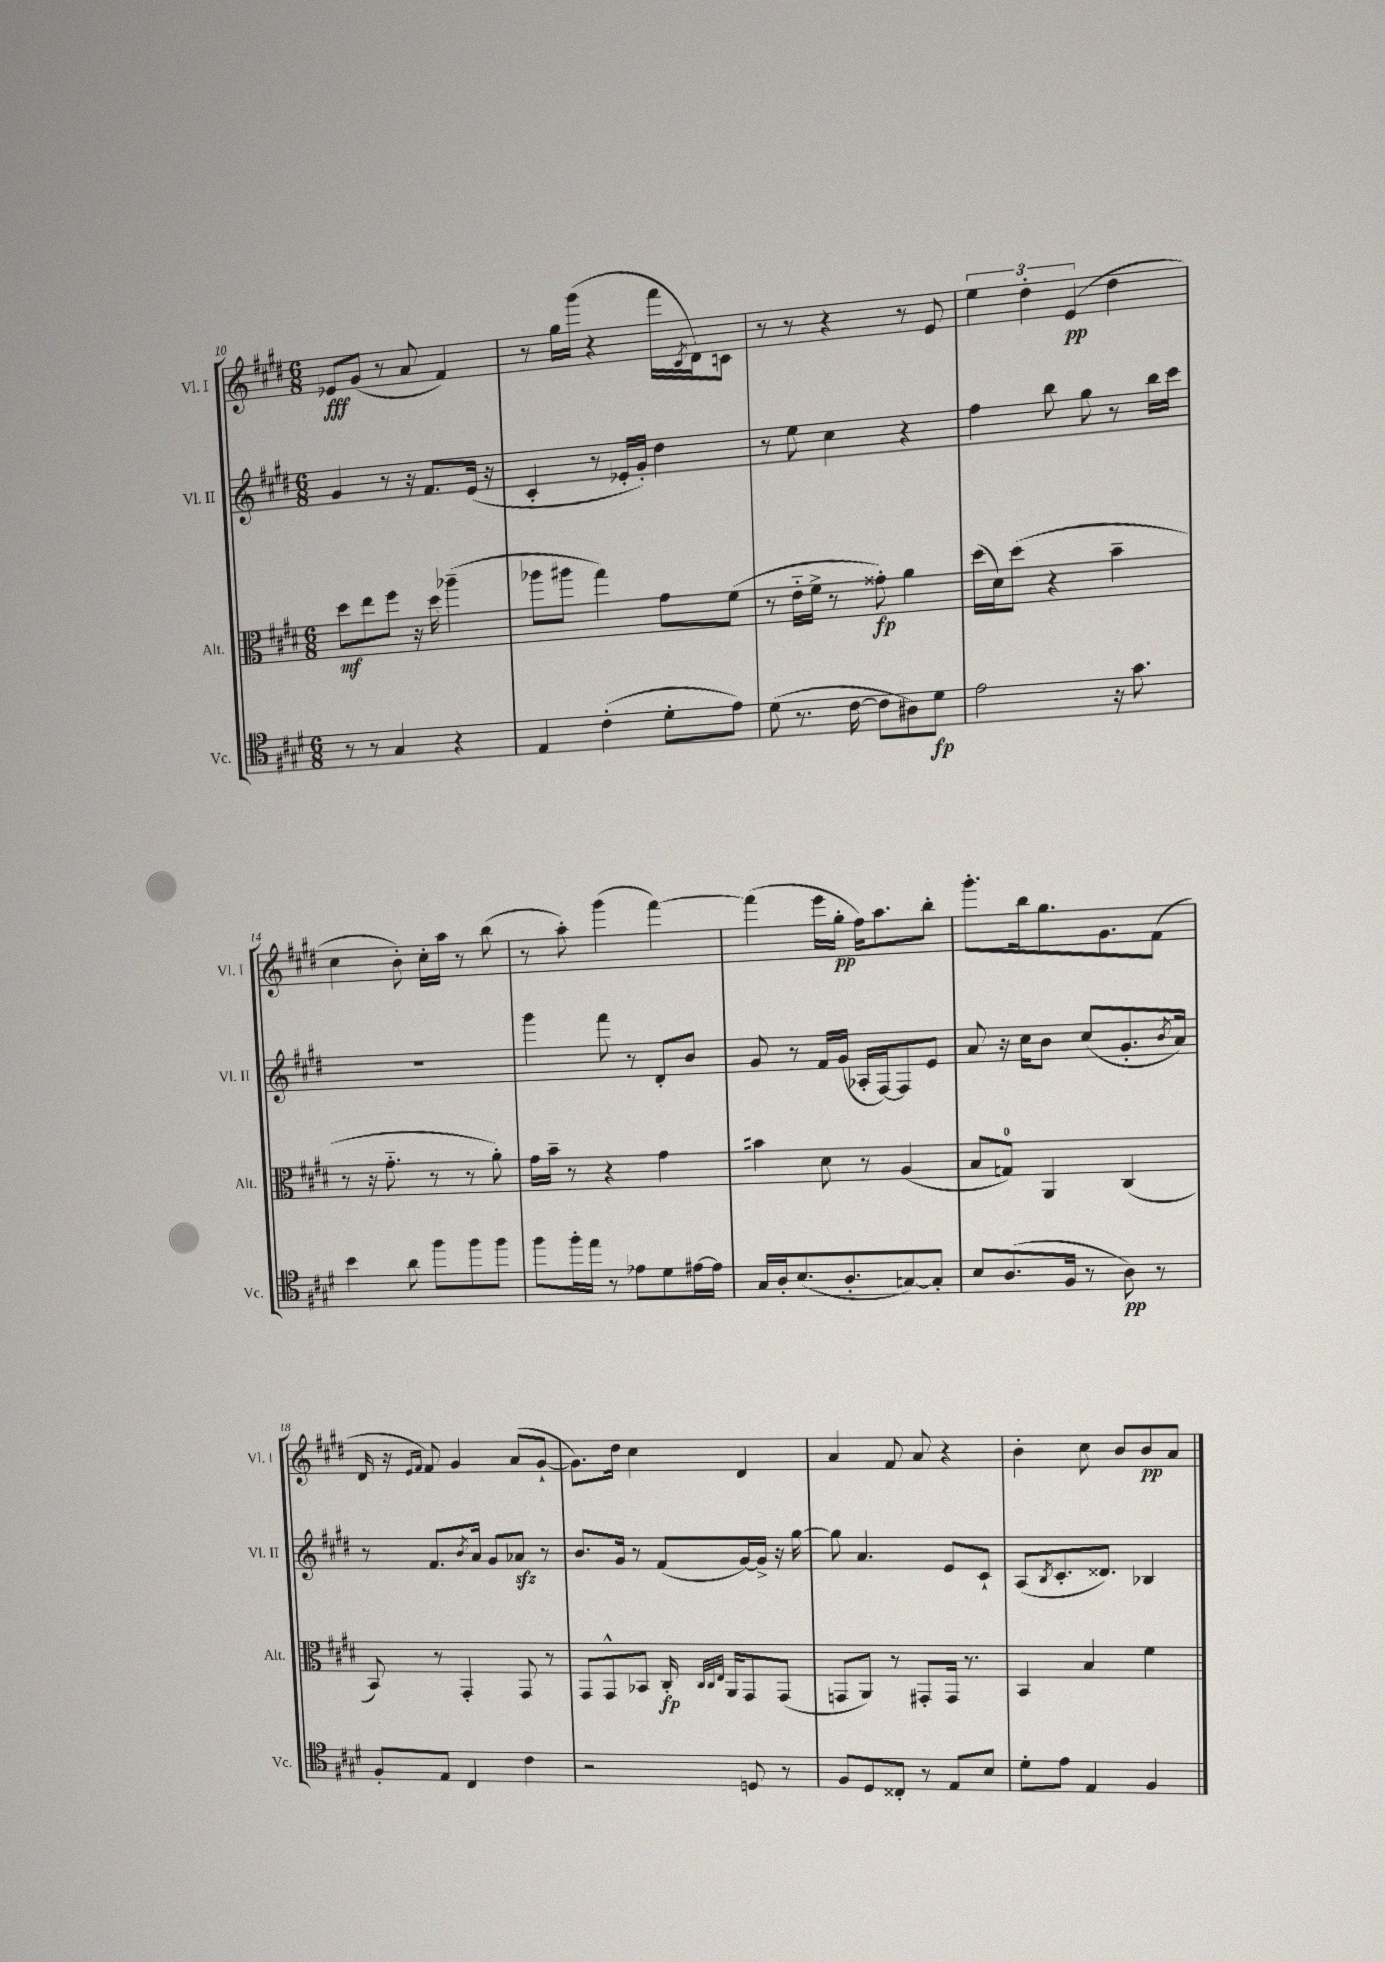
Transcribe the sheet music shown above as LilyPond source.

<<
\new StaffGroup <<
\new Staff = "s0" \with { instrumentName = "Vl. I" shortInstrumentName = "Vl. I" } {
    \clef treble \key e \major \numericTimeSignature \time 6/8
    ees'8\fff gis'8( r8 a'8 fis'4) |
    r8 gis''16 gis'''16( r4 fis'''16 \acciaccatura { cis'8 } dis'16) c'8 |
    r8 r8 r4 r8 e'8 |
    \tuplet 3/2 { e''4 dis''4-. e'4\pp( } dis''4 |
    cis''4 b'8-.) cis''16-. a''16 r8 b''8( |
    r8 a''8-.) gis'''4( fis'''4~) |
    fis'''4( e'''16 gis''16-.\pp fis''16) a''8. b''8-. |
    gis'''8.-. b''16 gis''8. gis'8. fis'8( |
    dis'16 r16 \grace { e'16 fis'16 } fis'8) gis'4 a'8( gis'8~-! |
    gis'8.) dis''16 cis''4 dis'4 |
    a'4 fis'8 a'8 r4 |
    b'4-. cis''8 b'8 b'8\pp a'8 \bar "|." |
}
\new Staff = "s1" \with { instrumentName = "Vl. II" shortInstrumentName = "Vl. II" } {
    \clef treble \key e \major \numericTimeSignature \time 6/8
    gis'4 r8 r16 fis'8. e'16( r16 |
    cis'4-. r8 ees'16-. gis'16-.) dis''4 |
    r8 e''8 cis''4 r4 |
    fis''4 b''8 gis''8 r8 b''16 cis'''16 |
    R2. |
    gis'''4 fis'''8 r8 dis'8-. b'8 |
    gis'8 r8 fis'16 gis'16( aes16-. fis16~) fis8 e'8 |
    a'8 r16 cis''16 b'8 cis''8( gis'8.-. \acciaccatura { b'8 } a'16) |
    r8 fis'8. \acciaccatura { b'8 } a'16 gis'8 aes'8\sfz r8 |
    b'8. gis'16 r8 fis'8( gis'16~) gis'16-> r16 gis''16~ |
    gis''8 a'4. e'8 cis'8-! |
    a8( \acciaccatura { b8 } cis'8.-. disis'8.) bes4 \bar "|." |
}
\new Staff = "s2" \with { instrumentName = "Alt." shortInstrumentName = "Alt." } {
    \clef alto \key e \major \numericTimeSignature \time 6/8
    dis''8\mf e''8 fis''8 r16 dis''16 aes''4--( |
    aes''8 ais''8 gis''4) gis'8 fis'8( |
    r8 e'16-_ fis'16-> r8 gisis'8-.\fp) a'4 |
    dis''16( dis'16) dis''8( r4 b'4-- |
    r8 r16 gis'8.-_ r8 r8 a'8-.) |
    gis'16 b'16-- r8 r4 gis'4 |
    bis'4 dis'8 r8 a4( |
    b8 g8-0) a,4 cis4( |
    b,8) r8 gis,4-. gis,8 r8 |
    gis,8 gis,8-^ bes,8 cis16-.\fp \grace { cis32 cis32 e32 } a,16 gis,8 gis,8( |
    g,8 a,8) r8 gis,8-. gis,16 r8. |
    b,4 b4 fis'4 \bar "|." |
}
\new Staff = "s3" \with { instrumentName = "Vc." shortInstrumentName = "Vc." } {
    \clef tenor \key e \major \numericTimeSignature \time 6/8
    r8 r8 gis4 r4 |
    e4 cis'4-.( dis'8-. e'8) |
    dis'8( r8. cis'16~ cis'8 ais8) dis'8\fp |
    e'2 r16 gis'8. |
    b'4 a'8 fis''8 fis''8 fis''8 |
    fis''8 fis''16-. e''16 r8 ees'8 dis'8 eis'16~ eis'16 |
    gis16 a16-. b8.( a8.-. g8~) g8-. |
    b8 a8.( fis16 r8 a8\pp) r8 |
    fis8-. e8 cis4 cis'4 |
    r2 d8 r8 |
    fis8 dis8 cisis8-. r8 e8 b8 |
    dis'8-. e'8 e4 fis4 \bar "|." |
}
>>
>>
\layout { \context { \Score currentBarNumber = #10 } }
